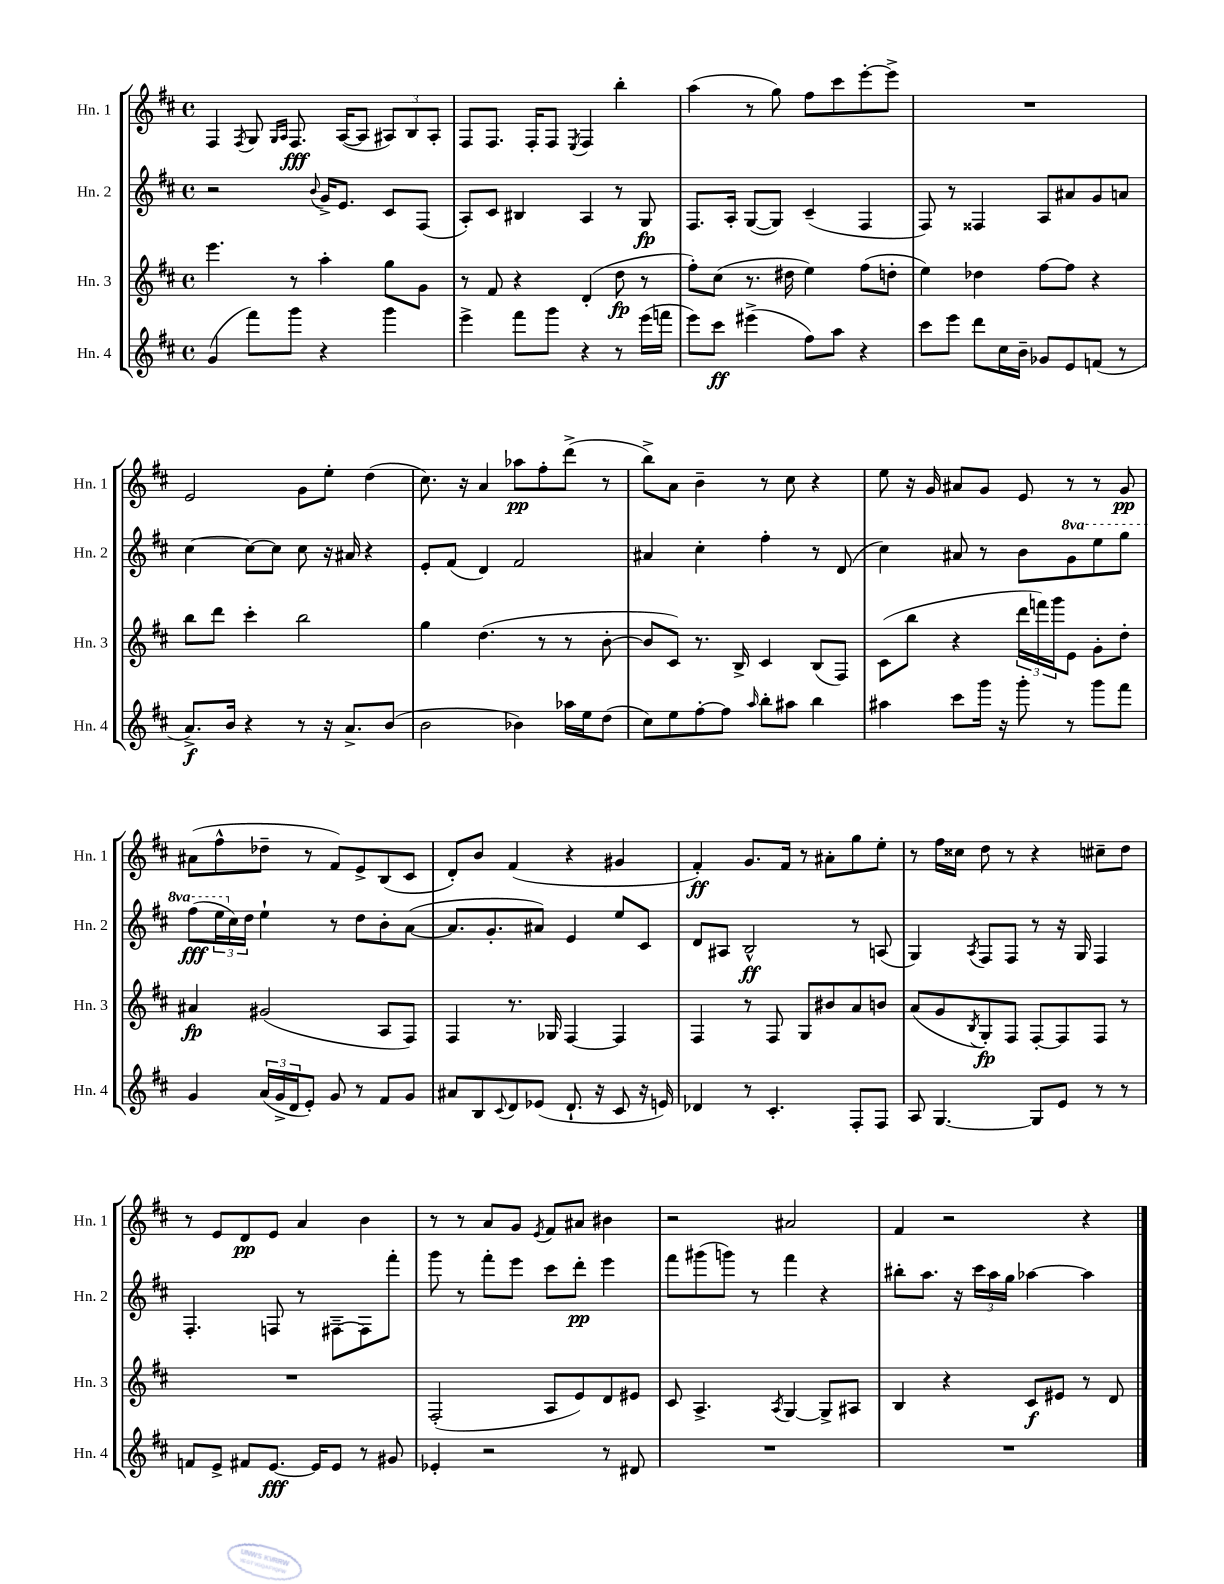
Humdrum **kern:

**kern	**kern	**kern	**kern
*staff4	*staff3	*staff2	*staff1
*clefG2	*clefG2	*clefG2	*clefG2
*k[f#c#]	*k[f#c#]	*k[f#c#]	*k[f#c#]
*M4/4	*M4/4	*M4/4	*M4/4
*met(c)	*met(c)	*met(c)	*met(c)
(4g	4.eee	2r	4F#
.	.	.	8qF#
8fff#)	.	.	8G
.	.	.	16qqG
.	.	.	16qqA
8ggg	8r	.	8.F#
.	.	8qqb	.
4r	4aa'	16g^	.
.	.	8.e	([16A
.	.	.	8A]
4ggg	8gg	8c#	12A#)
.	.	.	12B
.	8g	(8F#	.
.	.	.	12A#'
=	=	=	=
4eee^	8r	8A')	8F#
.	8f#	8c#	8.F#
8fff#	4r	4B#	.
.	.	.	16F#'
8ggg	.	.	8F#
.	.	.	8qE
4r	(4d'	4A	4F#
8r	8dd	8r	4bb'
(16eee	8r	8G	.
16fff	.	.	.
=	=	=	=
8eee)	8ff#')	8.F#	(4aa
8ccc#	(8cc#	.	.
.	.	16A'	.
(4eee#^	8.r	([8G	8r
.	.	8G])	8gg)
.	16dd#	.	.
8ff#)	4ee)	(4c#~	8ff#
8aa	.	.	8ccc#
4r	(8ff#	4F#	[8eee'
.	8dd'	.	8eee^]
=	=	=	=
8ccc#	4ee)	8F#)	1r
8eee	.	8r	.
8ddd	4dd-	4F##	.
16cc#	.	.	.
16b~	.	.	.
8g-	[8ff#	8A	.
8e	8ff#]	8a#	.
(8f	4r	8g	.
8r	.	8a	.
=	=	=	=
8.a^)	8bb	[4cc#	2e
.	8ddd	.	.
16b	.	.	.
4r	4ccc#'	8cc#_	.
.	.	8cc#]	.
8r	2bb	8cc#	8g
16r	.	16r	8ee'
8.a^	.	16a#	.
.	.	4r	(4dd
(8b	.	.	.
=	=	=	=
2b	4gg	8e'	8.cc#)
.	.	(8f#	.
.	.	.	16r
.	(4.dd	4d)	4a
4b-)	.	2f#	8aa-
.	8r	.	8ff#'
16aa-	8r	.	(8ddd^
16ee	.	.	.
(8dd	[8b'	.	8r
=	=	=	=
8cc#)	8b]	4a#	8bb^)
8ee	8c#)	.	8a
[8ff#'	8.r	4cc#'	4b~
8ff#]	.	.	.
.	16B^	.	.
16qqaa	.	.	.
8bb'	4c#	4ff#'	8r
8aa#	.	.	8cc#
4bb	(8B	8r	4r
.	8F#)	(8d	.
=	=	=	=
4aa#	(8c#	4cc#)	8ee
.	8bb	.	16r
.	.	.	16g
8ccc#	4r	8a#	8a#
16ggg	.	8r	8g
16r	.	.	.
8ggg'	24ddd	8b	8e
.	24fff)	.	.
.	24ggg	.	.
8r	8e	8gg	8r
8ggg	8g'	8eee	8r
8fff#	8dd'	8ggg	8g
=	=	=	=
4g	4a#	(8fff#	(8a#
.	.	24eee	8ff#^^
.	.	24cc#)	.
.	.	24dd	.
(24a	(2g#	4ee`	8dd-~
24g^	.	.	.
24d	.	.	.
8e')	.	.	8r
8g	.	8r	8f#)
8r	.	8dd	8e^
8f#	8A	8b'	(8B
8g	8F#)	([8a	8c#
=	=	=	=
8a#	4F#	8.a]	8d')
8B	.	.	8b
.	.	8.g'	.
8qqc#	.	.	.
8d	8.r	.	(4f#
(8e-	.	8a#)	.
.	16G-	.	.
8.d`	[4F#	4e	4r
16r	.	.	.
8c#	4F#]	8ee	4g#
16r	.	8c#	.
16e)	.	.	.
=	=	=	=
4d-	4F#	8d	4f#')
.	.	8A#	.
8r	8r	2B^^	8.g
4.c#'	8F#	.	.
.	.	.	16f#
.	8G	.	8r
.	8b#	.	8a#'
8F#'	8a	8r	8gg
8F#	8b	(8A	8ee'
=	=	=	=
8A	(8a	4G)	8r
[4.G	8g	.	16ff#
.	.	.	16cc##
.	8qB	8qA	.
.	8G')	8F#	8dd
.	8F#	8F#	8r
8G]	[8F#'	8r	4r
8e	8F#]	16r	.
.	.	16G	.
8r	8F#	4F#	8cc#~
8r	8r	.	8dd
=	=	=	=
8f	1r	4.F#'	8r
8e^	.	.	8e
8f#	.	.	8d
[8.e	.	8F	8e
.	.	8r	4a
16e]	.	.	.
8e	.	[8F#~	.
8r	.	8F#]	4b
8g#	.	8fff#'	.
=	=	=	=
4e-'	(2F#'	8ggg	8r
.	.	8r	8r
2r	.	8fff#'	8a
.	.	8eee	8g
.	.	.	8qe
.	8A	8ccc#	8f#
.	8e)	8ddd'	8a#
8r	8d	4eee	4b#
8d#	8e#	.	.
=	=	=	=
1r	8c#	8fff#	2r
.	4.A^	(8ggg#	.
.	.	8ggg)	.
.	.	8r	.
.	8qA	.	.
.	[4G	4fff#	2a#
.	8G^]	4r	.
.	8A#	.	.
=	=	=	=
1r	4B	8bb#'	4f#
.	.	8.aa	.
.	4r	.	2r
.	.	16r	.
.	.	24ccc#	.
.	.	24aa	.
.	.	24gg	.
.	8c#	[4aa-	.
.	8e#	.	.
.	8r	4aa-]	4r
.	8d	.	.
==	==	==	==
*-	*-	*-	*-
